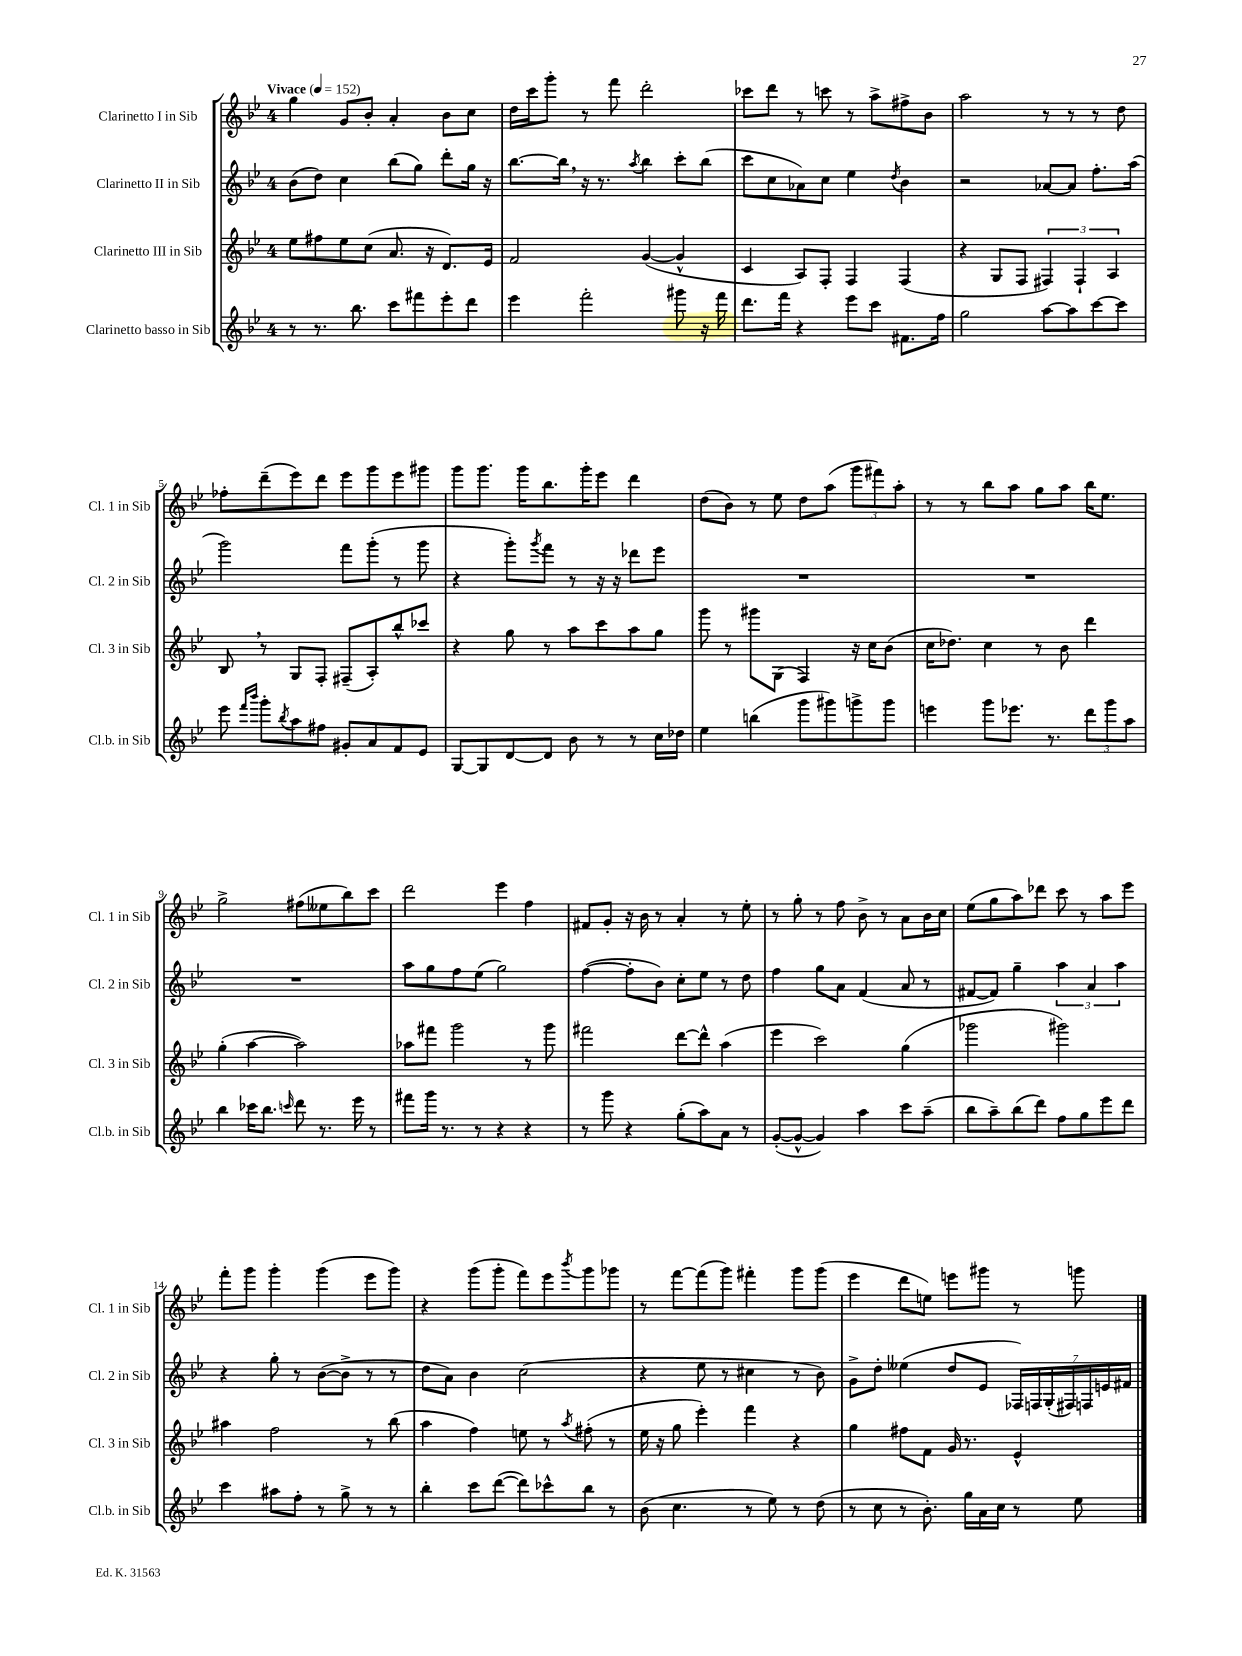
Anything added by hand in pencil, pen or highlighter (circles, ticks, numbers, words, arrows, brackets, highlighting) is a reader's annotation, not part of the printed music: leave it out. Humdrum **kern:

**kern	**kern	**kern	**kern
*part4	*part3	*part2	*part1
*staff4	*staff3	*staff2	*staff1
*I"Clarinetto basso in Sib	*I"Clarinetto III in Sib	*I"Clarinetto II in Sib	*I"Clarinetto I in Sib
*I'Cl.b. in Sib	*I'Cl. 3 in Sib	*I'Cl. 2 in Sib	*I'Cl. 1 in Sib
*clefG2	*clefG2	*clefG2	*clefG2
*k[b-e-]	*k[b-e-]	*k[b-e-]	*k[b-e-]
*M4/4	*M4/4	*M4/4	*M4/4
*MM152	*MM152	*MM152	*MM152
=1	=1	=1	=1
!	!	!	!LO:TX:a:B:t=Vivace
8r	8ee-\L	(8b-\L	4gg\
8.r	8ff#X\	8dd\J)	.
.	8ee-\	4cc\	8g/L
8.bb-\	.	.	.
.	(8cc\J	.	8b-'/J
8ccc\L	8.a/	(8bb-\L	4a'/
8fff#X\	.	8gg\J)	.
.	16r	.	.
8eee-'\	8.d/L)	8ddd'\L	8b-\L
8ddd\J	.	16gg\Jk	8cc\J
.	16e-/Jk	16r	.
=2	=2	=2	=2
4eee-\	2f/	[8.bb-\L	16dd\LL
.	.	.	16ccc\J
.	.	.	8ggg'\J
.	.	16bb-,\Jk]	.
2fff'\	.	16r	8r
.	.	8.r	.
.	.	.	8fff\
.	.	8qaa/	.
.	([4g/	4bb-\	2ddd'\
8ggg#X\	4g^^/]	8ccc'\L	.
16r	.	(8bb-\J	.
16fff\	.	.	.
=3	=3	=3	=3
8.ddd\L	4c/	8ccc\L	8ccc-X\L
.	.	8cc\	8ddd\J
16fff\Jk	.	.	.
4r	8A/L)	8a-X\)	8r
.	8F'/J	8cc\J	8cccn\
8eee-\L	4F/	4ee-\	8r
8ccc\J	.	.	8aa^\L
.	.	8qdd/	.
8.f#X\L	(4F/	4b-\	8ff#X^\
.	.	.	8b-\J
16ff\Jk	.	.	.
=4	=4	=4	=4
2gg\	4r	2r	2aa\
.	8G/L	.	.
.	8F/J	.	.
[8aa\L	6F#X/)	[8a-X/L	8r
8aa\]	.	8a-/J]	8r
.	6F#`/	.	.
[8ccc\	.	8.ff'\L	8r
.	6A/	.	.
8ccc\J]	.	.	8dd\
.	.	(16aa\Jk	.
!!LO:LB:g=z
=5	=5	=5	=5
8eee-\	8B-,/	2ggg\)	8ff-X'\L
16qqfff/LL	.	.	.
16qqbbb-/JJ	.	.	.
8ggg'\L	8r	.	(8ddd~\
8qbb-/	.	.	.
8aa\	8G/L	.	8eee-\)
8ff#X\J	8F'/J	.	8ddd\J
8g#X'/L	(8F#X~/L	8fff\L	8eee-\L
8a/	8A'/)	(8ggg'\J	8ggg\
8f/	8bb-^^/	8r	8eee-\
8e-/J	8ccc-X/J	8ggg\	8ggg#X\J
=6	=6	=6	=6
[8G/L	4r	4r	8ggg\L
8G/]	.	.	8.ggg\J
[8d/	8gg\	8ggg'\L)	.
.	.	.	16ggg\KL
.	.	8qggg/	.
8d/J]	8r	8fff\J	8.bb-\
8b-\	8aa\L	8r	.
.	.	.	16ggg'\K
8r	8ccc\	16r	8eee-\J
.	.	16r	.
8r	8aa\	8ddd-X\L	4ddd\
16cc\LL	8gg\J	8eee-\J	.
16dd-X\JJ	.	.	.
=7	=7	=7	=7
4ee-\	8ggg\	1r	(8dd\L
.	8r	.	8b-\J)
(4bbn\	8ggg#X\L	.	8r
.	(8G\J	.	8ee-\
8ggg\L	4F/)	.	8dd\L
8ggg#X\)	.	.	(8aa\J
8gggn^\	16r	.	12ggg\L
.	16cc\KL	.	.
.	.	.	12fff#X\)
8ggg\J	(8b-\J	.	.
.	.	.	12aa'\J
=8	=8	=8	=8
4eeen\	16cc\KL	1r	8r
.	8.dd-X\J)	.	.
.	.	.	8r
8ggg\L	4cc\	.	8bb-\L
8.eee-X\J	.	.	8aa\J
.	8r	.	8gg\L
8.r	.	.	.
.	8b-\	.	8aa\J
12ddd\L	4ddd\	.	16bb-\KL
.	.	.	8.ee-\J
12ggg\	.	.	.
12aa\J	.	.	.
!!LO:LB:g=z
=9	=9	=9	=9
4bb-\	(4gg'\	1r	2gg^\
16ccc-X\KL	[4aa\	.	.
8.bb-\J	.	.	.
16qqcccn/	.	.	.
8ddd\	2aa\])	.	(8ff#X\L
8.r	.	.	8ee--X\
.	.	.	8bb-\)
16eee-\	.	.	.
8r	.	.	8ccc\J
=10	=10	=10	=10
8fff#X\L	8aa-X\L	8aa\L	2ddd\
16ggg\Jk	8fff#X\J	8gg\	.
8.r	.	.	.
.	2ggg\	8ff\	.
8r	.	(8ee-\J	.
4r	.	2gg\)	4eee-\
4r	8r	.	4ff\
.	8ggg\	.	.
=11	=11	=11	=11
8r	2fff#X\	([4ff\	8f#X/L
8ggg\	.	.	8g'/J
4r	.	8ff'\L]	16r
.	.	.	16b-\
.	.	8b-\J)	8r
(8gg'\L	[8ddd\L	8cc'\L	4a'/
8aa\)	8ddd^^\J]	8ee-\J	.
8a\J	(4aa\	8r	8r
8r	.	8dd\	8ee-'\
=12	=12	=12	=12
([8g'/L	4eee-\	4ff\	8r
8g^^/J_	.	.	8gg'\
4g/])	2ccc\)	8gg\L	8r
.	.	8a\J	8ff\
4aa\	.	(4f/	8b-^\
.	.	.	8r
8ccc\L	(4gg\	8a/	8a\L
(8aa~\J	.	8r	16b-\L
.	.	.	16cc\JJ
=13	=13	=13	=13
8bb-\L	2ggg-X\	[8f#X/L	(8ee-\L
8aa~\)	.	8f#/J])	8gg\
(8bb-\	.	4gg~\	8aa\)
8ddd\J)	.	.	8ddd-X\J
8ff\L	2ggg#X\)	6aa\	8ccc\
8gg\	.	.	8r
.	.	6a/	.
8eee-\	.	.	8aa\L
.	.	6aa\	.
8ddd\J	.	.	8eee-\J
!!LO:LB:g=z
=14	=14	=14	=14
4ccc\	4aa#X\	4r	8fff'\L
.	.	.	8ggg\J
8aa#X\L	2ff\	8gg'\	4ggg'\
8ff'\J	.	8r	.
8r	.	([8b-\L	(4ggg\
8gg^\	.	8b-^\J]	.
8r	8r	8r	8eee-\L
8r	(8bb-\	8r	8ggg\J)
=15	=15	=15	=15
4bb-'\	4aa\	8dd\L	4r
.	.	8a\J)	.
8ccc\L	4ff\)	4b-\	(8ggg\L
([8ddd\J	.	.	8ggg'\J
8ddd\L])	8een\	(2cc\	8fff\L)
8ccc-X^^\	8r	.	8eee-\
.	8qaa/	.	8qbbb-/
8bb-\J	(8ff#X'\	.	8ggg\
8r	8r	.	8ggg-X\J
=16	=16	=16	=16
(8b-\	16ee-\	4r	8r
.	16r	.	.
4.cc\	8gg\	.	[8fff\L
.	4eee-'\)	8ee-\	(8fff\]
.	.	8r	8ggg\J)
8r	4fff\	4cc#X\	4fff#X'\
8ee-\)	.	.	.
8r	4r	8r	8ggg\L
(8dd\	.	8b-\)	(8ggg\J
=17	=17	=17	=17
8r	4gg\	8g^\L	4eee-\
8cc\	.	8dd'\J	.
8r	8ff#X\L	(4ee--X\	8ddd\L
8.b-'\)	8f\J	.	8een\J)
.	16g/	8dd/L	8eeen\L
16gg\LL	8.r	.	.
16a\	.	8e-/J	8ggg#X\J
16cc\JJ	.	.	.
8r	4e-^^/	28F-X/LL)	8r
.	.	28Fn/	.
.	.	(28G'/	.
.	.	28F#X/)	.
8ee-\	.	.	8gggn\
.	.	28Fn/	.
.	.	28en/	.
.	.	28f#X/JJ	.
==	==	==	==
*-	*-	*-	*-
